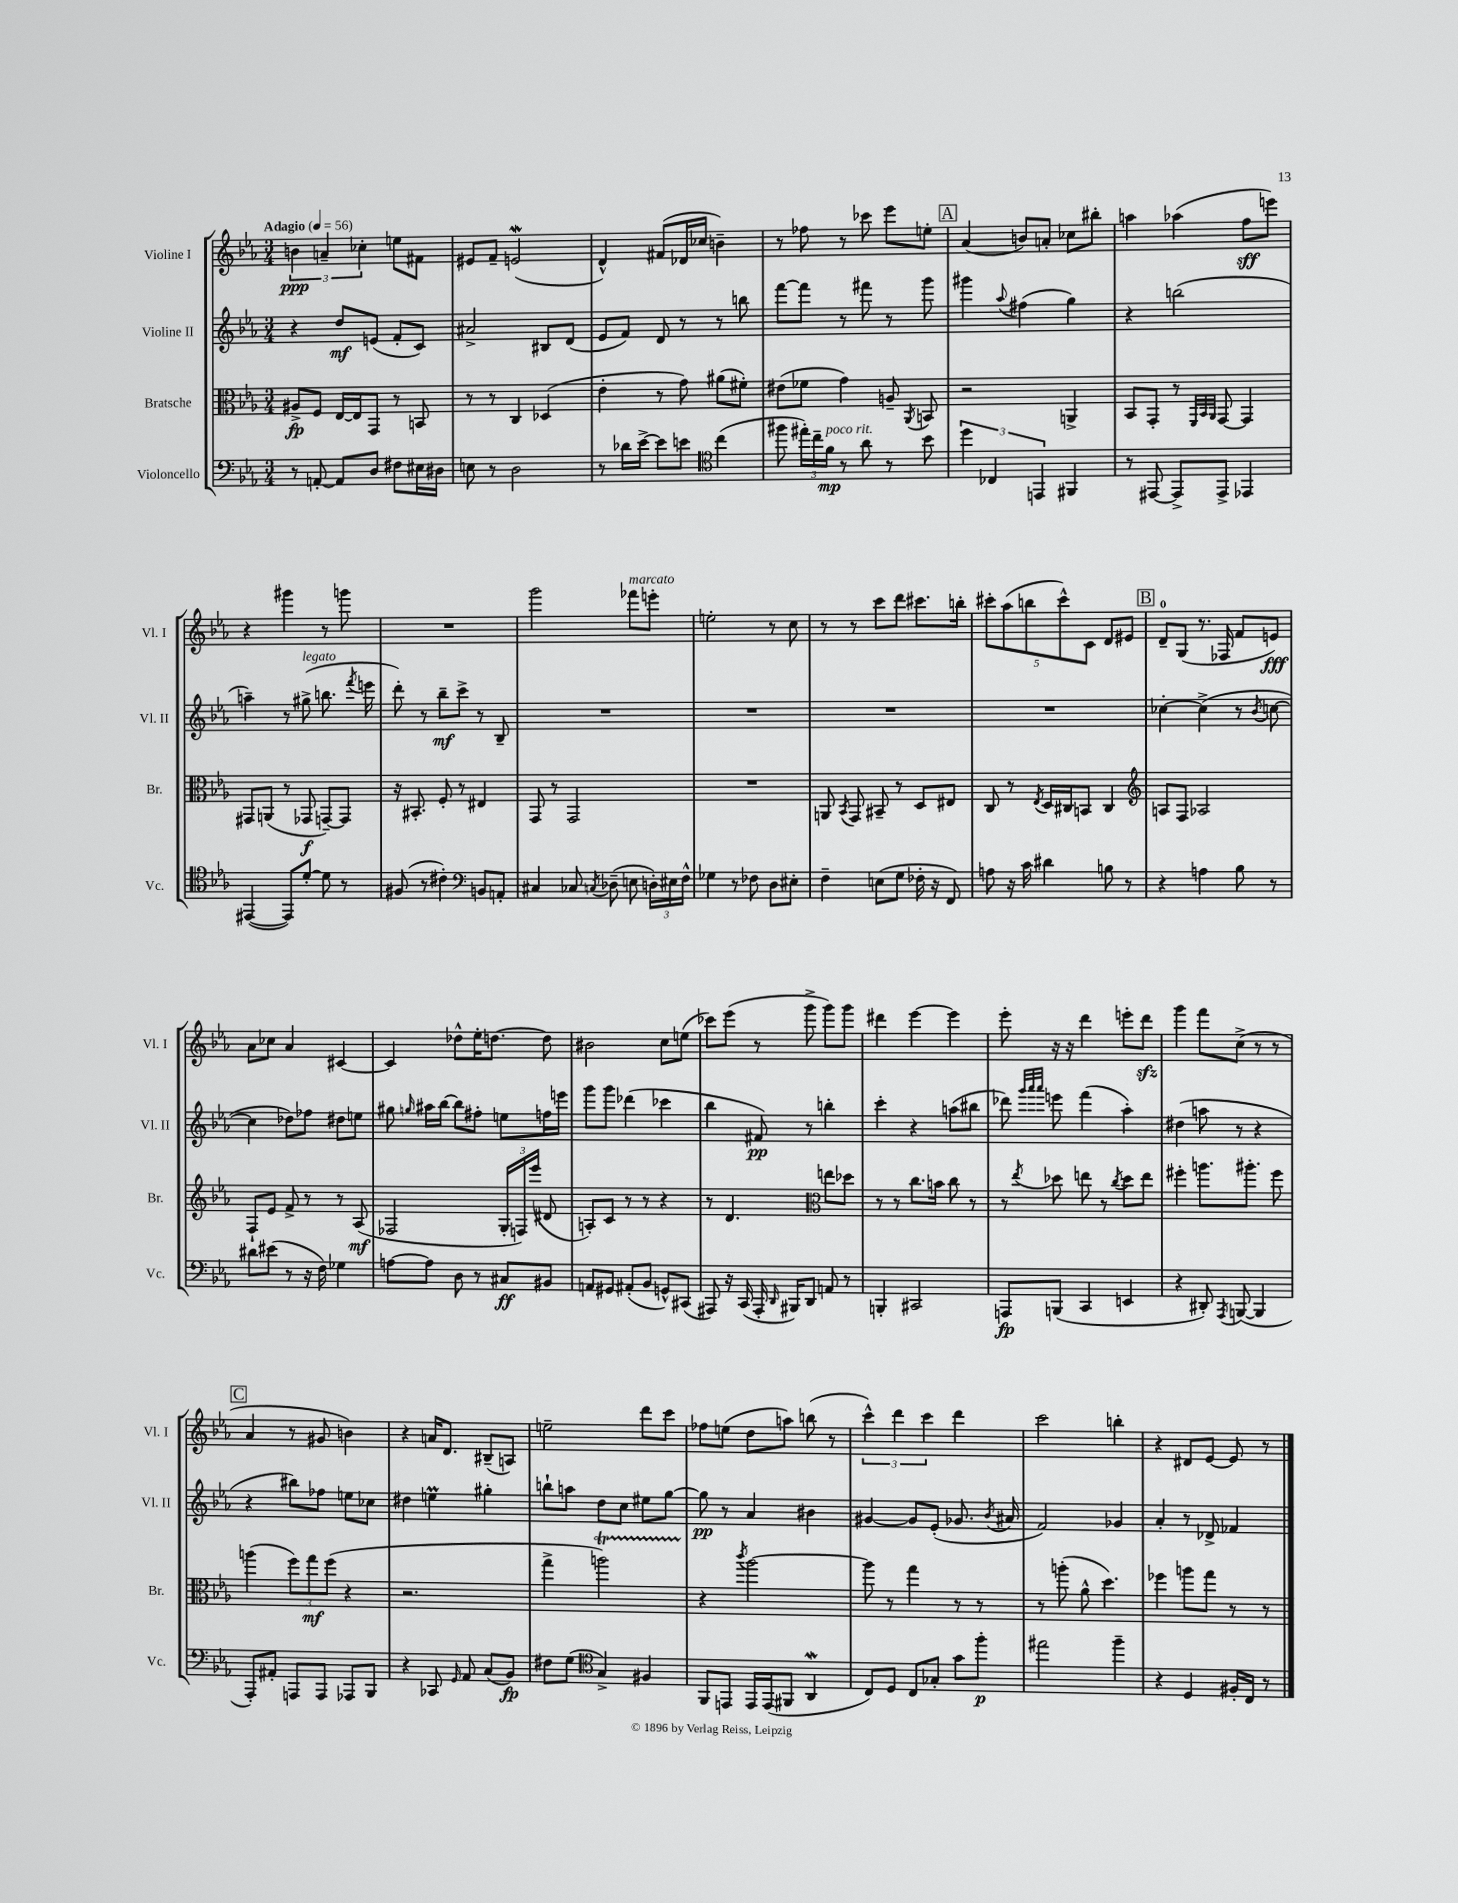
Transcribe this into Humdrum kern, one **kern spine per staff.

**kern	**kern	**kern	**kern
*staff4	*staff3	*staff2	*staff1
*clefF4	*clefC3	*clefG2	*clefG2
*k[b-e-a-]	*k[b-e-a-]	*k[b-e-a-]	*k[b-e-a-]
*M3/4	*M3/4	*M3/4	*M3/4
*MM56	*MM56	*MM56	*MM56
8r	8A#^	4r	6b
[8AA'	8F	.	.
.	.	.	6a~
8AA]	[16E-	8dd	.
.	16E-]	.	.
.	.	.	6cc-'
8D	8GG	(8e	.
8F#	8r	8f'	8ee
16E#	8BB	8c)	8f#
16D#	.	.	.
=	=	=	=
8E	8r	2a#^	8e#
8r	8r	.	8f~
2D	4C	.	(2e
.	(4D-	8B#	.
.	.	(8d	.
=	=	=	=
8r	4e-'	8e-	4d^^)
16d-	.	8f)	.
[16e-^	.	.	.
8e-]	8r	8d	(8f#
8e	8g)	8r	16d-
.	.	.	16cc-
*clefC4	*	*	*
(4cc	(8a#	8r	4b~)
.	8f#')	8bb	.
=	=	=	=
8ff#	(8e#	[8fff	8r
24ee#')	8f-	8fff]	8ff-
24cc~	.	.	.
24f	.	.	.
8r	4g)	8r	8r
8a-	.	8fff#	8ccc-
8r	8A~	8r	8eee-
.	8qAA-	.	.
8b-	8BB	8ggg	8ee'
=	=	=	=
6dd	2r	4ggg#	(4a-
6C-	.	.	.
.	.	8qqaa-	.
.	.	(4ff#	8b)
6EE	.	.	.
.	.	.	8a'
4FF#	4AA^	4gg)	8cc-
.	.	.	8bb#'
=	=	=	=
8r	8BB-	4r	4aa
[8EE#	8GG'	.	.
8EE#^]	8r	(2bb	(4aa-
.	32qqFF	.	.
.	32qqBB-	.	.
.	32qqAA-	.	.
8EE#^	[8GG	.	.
4EE-	4GG]	.	8ff
.	.	.	8eee)
=	=	=	=
([4EE#	8GG#	4aa~)	4r
.	(8AA	.	.
8EE#])	8r	8r	4ggg#
[8d'	8GG-	(8gg#^	.
8d]	[8GG~)	8.bb	8r
8r	8GG]	.	8ggg
.	.	8qfff	.
.	.	16eee	.
=	=	=	=
(8F#	16r	8ddd')	2.r
.	8.BB#'	.	.
8r	.	8r	.
4c#')	8F'	8bb-~	.
.	8r	8ccc^	.
*clefF4	*	*	*
8BB	4E#	8r	.
8AA'	.	8B-~	.
=	=	=	=
4C#	8GG	2.r	2ggg
.	8r	.	.
8C-	2GG	.	.
8qC	.	.	.
(8D-~	.	.	.
8E	.	.	8fff-
24D')	.	.	8eee'
24E#	.	.	.
24F^^	.	.	.
=	=	=	=
4G-	2.r	2.r	2ee'
8r	.	.	.
8F-	.	.	.
8D	.	.	8r
8E#'	.	.	8cc
=	=	=	=
4F~	8AA	2.r	8r
.	8qBB-	.	.
.	8GG	.	8r
(8E	8BB#~	.	8ccc
8G	8r	.	8ddd
16F-'	8D	.	8.ccc#
16r	.	.	.
8FF)	8E#	.	.
.	.	.	16bb'
=	=	=	=
8A	8C	2.r	10ccc#'
.	.	.	(10aa-
16r	8r	.	.
16c	.	.	.
.	.	.	10bb
.	8qE-	.	.
4d#	16D	.	.
.	.	.	10ccc#^^)
.	16C#	.	.
.	8BB	.	.
.	.	.	10c
8B	4C#	.	8d
8r	.	.	8e#
=	=	=	=
*	*clefG2	*	*
4r	8A	[4cc-'	8d~
.	8F	.	(8G
4A	2A-	(4cc-^]	8.r
.	.	.	16F-
8B-	.	8r	8f
.	.	8qb-	.
8r	.	[8cc	8e)
=	=	=	=
8d#	8F`	4cc]	8a-
(8e#	8e-	.	8cc-
8r	8f^	8dd-)	4a-
16r	8r	8ff-	.
16F)	.	.	.
4G-	8r	8dd#	[4c#
.	(8A-	8ee	.
=	=	=	=
[8A	2F-	8gg#	4c#]
.	.	16qqgg	.
8A]	.	16aa#	.
.	.	[16bb-	.
8D	.	8bb-]	8dd-^^
8r	.	8ff#'	16ee-'
.	.	.	[8.dd
8C#	24G'	8ee	.
.	24F)	.	.
.	(24eee-	.	.
8BB#	8d#	16ff	8dd]
.	.	16eee	.
=	=	=	=
8AA	8A')	8ggg	2b#
8GG#	8c	8ggg	.
(8AA#'	8r	(4ddd-	.
8BB-	8r	.	.
8GG^^)	4r	4ccc-	8cc
(8CC#	.	.	(8ee
=	=	=	=
8AAA#)	8r	4bb-	8ccc-)
16r	4.d	.	(8eee-
(16CC	.	.	.
16AAA#'	.	8f#)	8r
16qqDD	.	.	.
16BBB#)	.	.	.
8DD	.	8r	8ggg^
*	*clefC3	*	*
8AA	8ee	4bb'	8ggg)
8r	8dd-	.	8ggg
=	=	=	=
4BBB'	8r	4ccc'	4ddd#
.	8r	.	.
2CC#	8.cc	4r	[4eee-
.	16b	.	.
.	8cc	(8aa	4eee-]
.	8r	8bb#	.
=	=	=	=
8AAA	8r	8ddd-)	8eee-'
.	.	32qqggg	.
.	.	32qqaaa-	.
.	8qee-	32qqaaa-	.
(8BBB	8dd-	8eee	16r
.	.	.	16r
4CC	8ee	(4fff	4ddd
.	8r	.	.
.	8qcc	.	.
4EE	8dd-	4aa-')	8eee'
.	8ee	.	8ddd
=	=	=	=
4r	4ff#'	(4dd#	4ggg
8DD#')	8.aa	8aa	8fff
8qAAA-	.	.	.
([8BBB	.	8r	(8cc^
.	8.aa#'	.	.
4BBB]	.	4r	8r
.	8ff#	.	8r
=	=	=	=
8AAA-')	(4aa	4r	4a-
8AA#'	.	.	.
8AAA	12ff)	8bb#)	8r
.	12gg	.	.
8AAA	.	8ff-	8g#
.	(12ff	.	.
8AAA-	4r	8ee	4b)
8BBB-	.	8cc-	.
=	=	=	=
4r	2.r	4dd#	4r
8CC-	.	4ee	16a
.	.	.	8.d
16qqGG	.	.	.
8AA-	.	.	.
(8C	.	4gg#'	(8B#~
8BB-)	.	.	8A)
=	=	=	=
8F#	4gg^	8bb`	2ee~
(8G	.	8aa	.
*clefC4	*	*	*
4G^)	2aa)	8dd	.
.	.	8cc	.
4F#	.	8ee#	8ddd
.	.	[8gg	8ccc
=	=	=	=
8FF	4r	8gg]	8ff-
8EE	.	8r	(8ee
.	8qccc	.	.
16EE	[2aa-	4a-	8dd
(16EE	.	.	.
8FF#	.	.	8aa)
4AA-	.	4b#	(8bb
.	.	.	8r
=	=	=	=
8C)	8aa-]	[4g#	6ccc^^)
8D	8r	.	.
.	.	.	6ddd
8C	4gg	8g#]	.
.	.	.	6ccc
8G-'	.	(8e-'	.
8g	8r	8.g-	4ddd
8ff'	8r	.	.
.	.	8qb-	.
.	.	16a#	.
=	=	=	=
2ee#	8r	2f)	2ccc
.	(8aa'	.	.
.	8a-^^	.	.
.	4.dd)	.	.
4ff~	.	4g-	4bb'
=	=	=	=
4r	4ff-	4a-'	4r
4D	8aa	8r	8d#
.	8gg	8d-^	[8e-
16F#'	8r	4f-	8e-]
16C	.	.	.
8r	8r	.	8r
==	==	==	==
*-	*-	*-	*-
